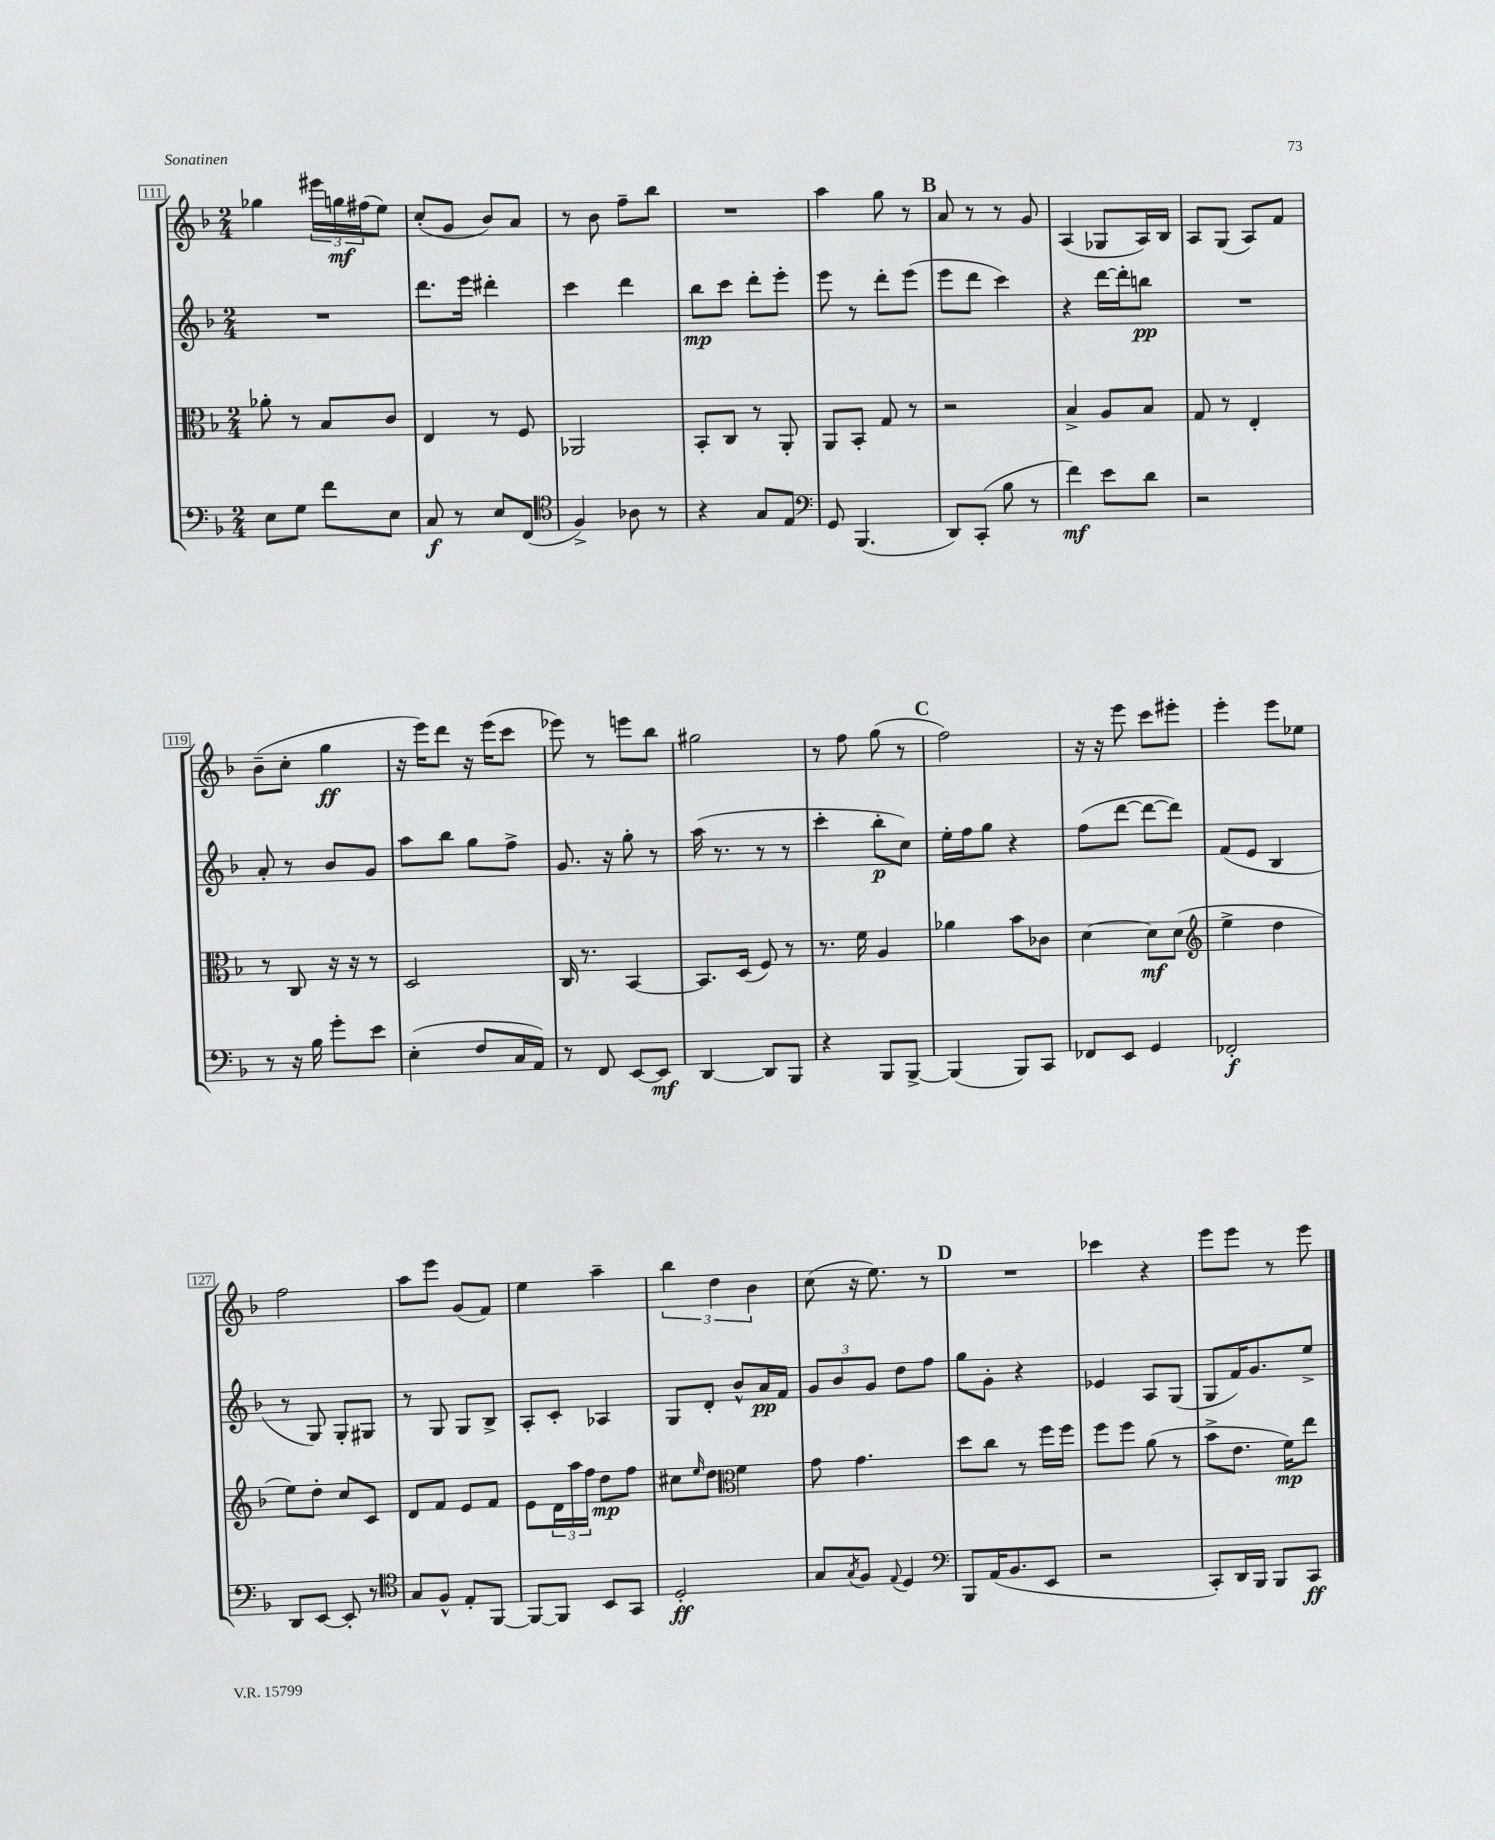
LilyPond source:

<<
\new StaffGroup <<
\new Staff = "s0" {
    \clef treble \key f \major \numericTimeSignature \time 2/4
    ges''4 \tuplet 3/2 { eis'''16 g''16\mf fis''16( } e''8) |
    c''8-.( g'8 bes'8) a'8 |
    r8 bes'8 f''8-- bes''8 |
    R2 |
    a''4 g''8 r8 |
    \mark \markup { \bold "B" } a'8 r8 r8 g'8 |
    a4( ges8 a16) bes16 |
    a8 g8( a8) f'8 |
    bes'8--( c''8-. g''4\ff |
    r16 e'''16) d'''8 r16 e'''16( c'''8 |
    ees'''8) r8 e'''8 bes''8 |
    gis''2 |
    r8 f''8 g''8( r8 |
    \mark \markup { \bold "C" } f''2) |
    r16 r16 e'''8 c'''8 eis'''8-. |
    e'''4-. e'''8 ees''8 |
    f''2 |
    a''8 e'''8 g'8( f'8) |
    e''4 a''4-- |
    \tuplet 3/2 { bes''4 d''4 bes'4 } |
    c''8( r16 e''8.) r8 |
    \mark \markup { \bold "D" } R2 |
    ces'''4 r4 |
    e'''8 e'''8 r8 e'''8 \bar "|." |
}
\new Staff = "s1" {
    \clef treble \key f \major \numericTimeSignature \time 2/4
    R2 |
    d'''8. e'''16 dis'''4-. |
    c'''4 d'''4 |
    bes''8\mp c'''8 d'''8-. e'''8-. |
    e'''8 r8 d'''8-. e'''8( |
    \mark \markup { \bold "B" } e'''8 d'''8 c'''4) |
    r4 d'''16~ d'''16-. b''8\pp |
    R2 |
    a'8-. r8 bes'8 g'8 |
    a''8 bes''8 g''8 f''8-> |
    g'8. r16 g''8-. r8 |
    a''16( r8. r8 r8 |
    c'''4-. bes''8-.\p c''8) |
    \mark \markup { \bold "C" } e''16-. f''16 g''8 r4 |
    f''8( d'''8~ d'''8~ d'''8) |
    f'8( e'8 bes4 |
    r8 g8) g8-. gis8 |
    r8 g8 g8 bes8-> |
    a8-. c'8-. aes4 |
    g8 d'8-. bes'8-^ a'16\pp f'16 |
    \tuplet 3/2 { g'8 bes'8 g'8 } d''8 f''8 |
    \mark \markup { \bold "D" } g''8 g'8-. r4 |
    ees'4 a8 g8( |
    g8 f'16) g'8. e''8-> \bar "|." |
}
\new Staff = "s2" {
    \clef alto \key f \major \numericTimeSignature \time 2/4
    aes'8-. r8 bes8 c'8 |
    e4 r8 f8 |
    aes,2 |
    bes,8-. c8 r8 a,8-. |
    a,8 bes,8-. g8 r8 |
    \mark \markup { \bold "B" } r2 |
    bes4-> a8 bes8 |
    g8 r8 e4-. |
    r8 c8 r16 r16 r8 |
    d2 |
    c16 r8. bes,4~ |
    bes,8. d16( f8) r8 |
    r8. f'16 a4 |
    \mark \markup { \bold "C" } aes'4 bes'8 ces'8 |
    d'4~ d'8\mf d'8( |
    \clef treble e''4-> d''4 |
    e''8) d''8-. c''8 c'8 |
    d'8 f'8 e'8 f'8 |
    e'8 \tuplet 3/2 { d'16 a''16 f''16 } d''8\mp f''8 |
    cis''8 \grace { e''16 } d''8 \clef alto f'4 |
    g'8 g'4. |
    \mark \markup { \bold "D" } d''8 c''8 r8 f''16 f''16 |
    f''8 f''8 a'8( r8 |
    bes'8-> e'8. f'16\mp) e''8 \bar "|." |
}
\new Staff = "s3" {
    \clef bass \key f \major \numericTimeSignature \time 2/4
    e8 g8 f'8 e8 |
    c8\f r8 e8 f,8( |
    \clef tenor f4->) aes8 r8 |
    r4 g8 e8 |
    \clef bass g,8 bes,,4.( |
    \mark \markup { \bold "B" } d,8) c,8-.( bes8 r8 |
    f'4\mf) e'8 d'8 |
    r2 |
    r8 r16 bes16 g'8-. e'8 |
    e4-.( f8 c16 a,16) |
    r8 f,8 e,8~ e,8\mf |
    d,4~ d,8 bes,,8 |
    r4 bes,,8 bes,,8~-> |
    \mark \markup { \bold "C" } bes,,4( bes,,8) c,8 |
    fes,8 e,8 g,4 |
    fes,2-.\f |
    d,8 e,8~ e,8-. r8 |
    \clef tenor g8 f8-^ e8-. f,8~ |
    f,8~ f,8 bes,8 g,8 |
    d2-.\ff |
    g8 \acciaccatura { g8 } f8 \appoggiatura { e8 } d4 |
    \mark \markup { \bold "D" } \clef bass bes,,8 a,16( bes,8. e,8 |
    r2 |
    c,8-.) d,16 bes,,16 bes,,8 c,8\ff \bar "|." |
}
>>
>>
\layout { \context { \Score currentBarNumber = #111 \override BarNumber.stencil = #(make-stencil-boxer 0.1 0.3 ly:text-interface::print) } }
